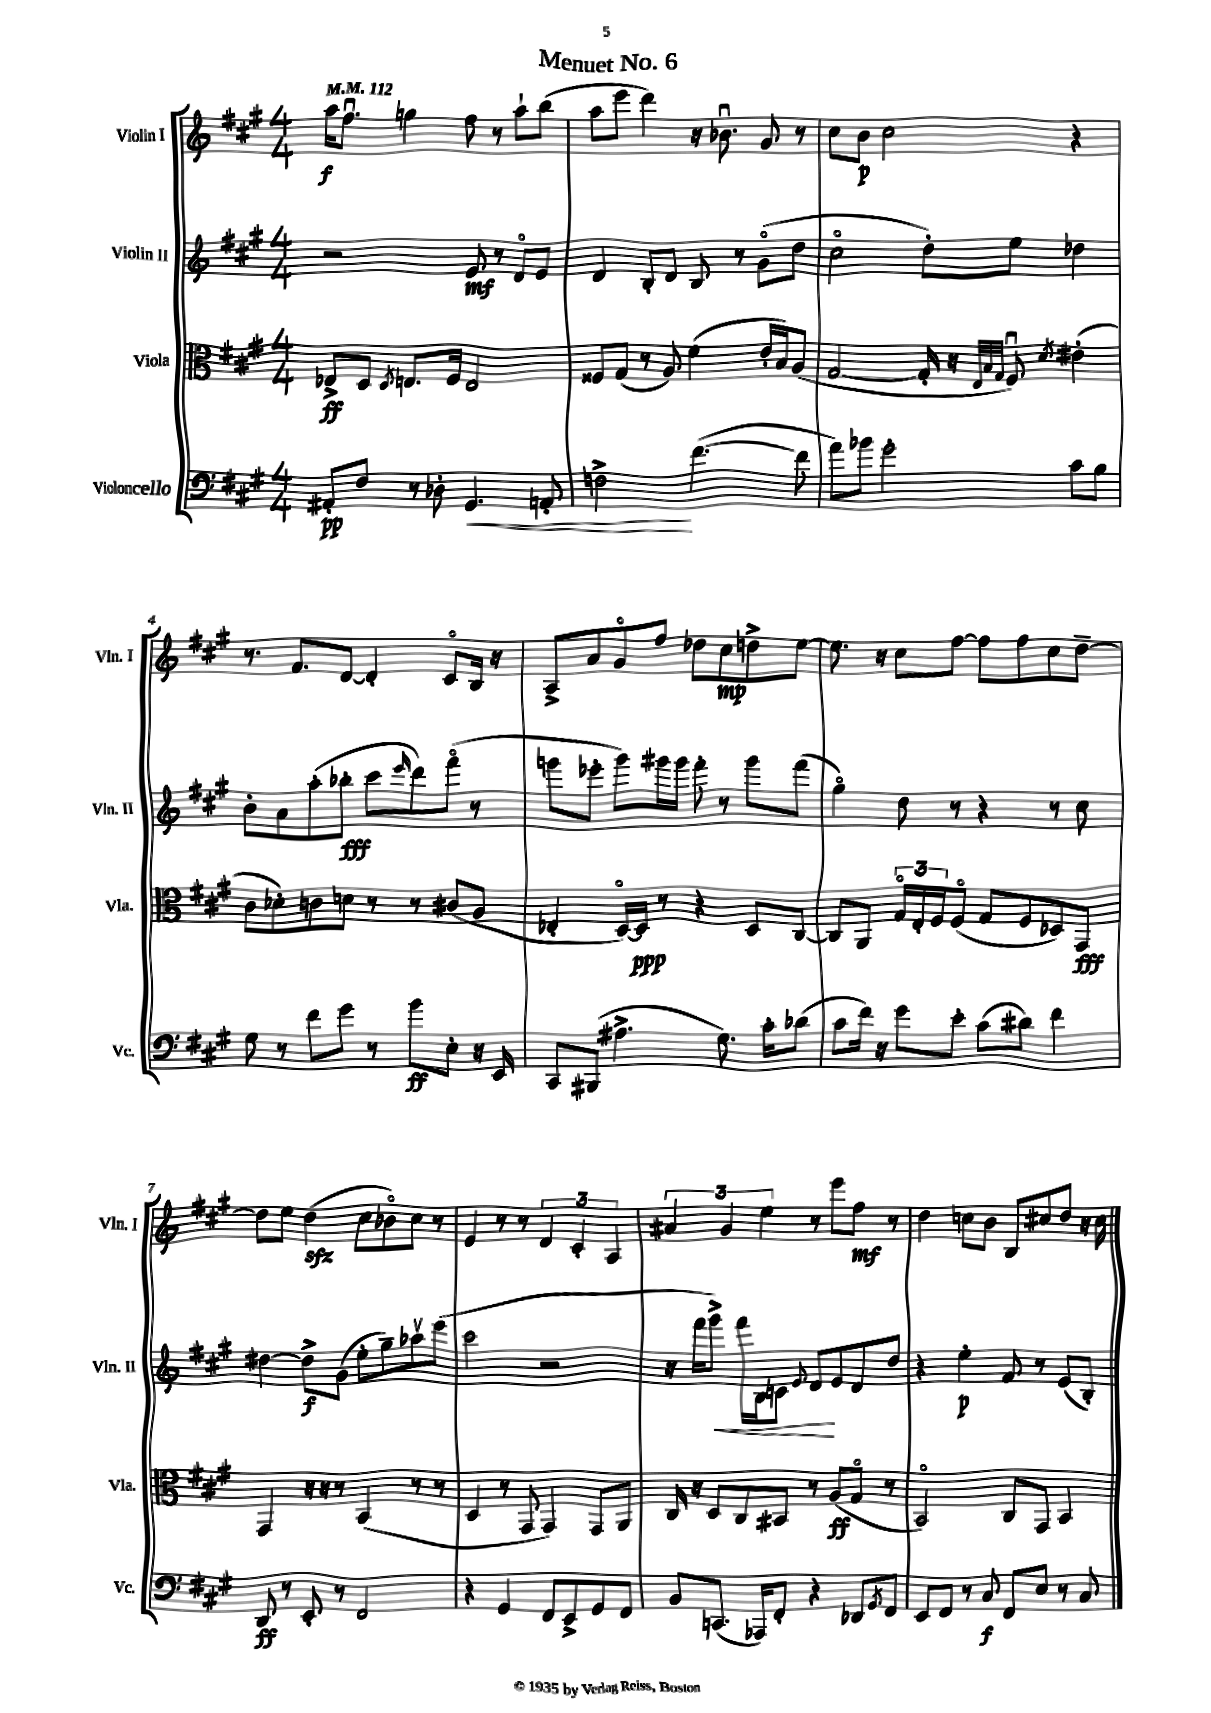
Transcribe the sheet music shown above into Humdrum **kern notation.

**kern	**kern	**kern	**kern
*staff4	*staff3	*staff2	*staff1
*clefF4	*clefC3	*clefG2	*clefG2
*k[f#c#g#]	*k[f#c#g#]	*k[f#c#g#]	*k[f#c#g#]
*M4/4	*M4/4	*M4/4	*M4/4
*MM112	*MM112	*MM112	*MM112
8AA#'/L	8E-^/L	2r	16aa\LK
.	.	.	8.ff#u\J
8F#/J	8D/J	.	.
.	8qD/	.	.
8r	8.E/L	.	4gg\
8D-'\	.	.	.
.	16F#/Jk	.	.
4.GG#/	2E/	8e/	8ff#\
.	.	8r	8r
.	.	8do/L	8aa`\L
8AA'/	.	8e/J	(8bb\J
=	=	=	=
2F^\	8F##/L	4d/	8aa\L
.	(8G#/J	.	8eee\J
.	8r	8B'/L	4ddd\)
.	8A/)	8d/J	.
([4.f#\	(4f#\	8B/	16r
.	.	.	8.b-u\
.	.	8r	.
.	16e'/LL	(8g#o\L	8g#/
.	16B/J)	.	.
8f#\]	(8A/J	8dd\J	8r
=	=	=	=
8a\L)	[2G#/	2cc#o\	8cc#\L
8b-\J	.	.	8b\J
2g#'\	.	.	2cc#\
.	16G#'/]	8dd'\L)	.
.	16r	.	.
.	32qqE/LLL	.	.
.	32qqB/	.	.
.	32qqG#/JJJ	.	.
.	8F#u/)	8ee\J	.
.	8qd/	.	.
8c#\L	(4e#'\	4dd-\	4r
8B\J	.	.	.
=	=	=	=
8G#\	8c#\L	8b'\L	8.r
8r	8d-'\)	8a\	.
.	.	.	8.f#/L
8f#\L	8c\	(8aa'\	.
8g#\J	8d\J	8bb-'\J	[8d/J
8r	8r	8ccc#\L	4d'/]
.	.	16qqeee/	.
8b\L	8r	8ddd\)	.
8E'\J	(8c#/L	(8fff#o\J	8c#o/L
16r	8A/J	8r	16B/Jk
16EE/	.	.	16r
=	=	=	=
8CC#/L	4E-'/	8ggg\L	8A^/L
(8BBB#/J	.	8eee-'\J	8a/
4.A#^\	[16Do/LL)	8ggg\L)	8g#o/
.	16D/]JJ	.	.
.	8r	16ggg#\L	8ff#/J
.	.	16ggg#\JJ	.
.	4r	8fff#'\	8dd-\L
8.G#\)	.	8r	8cc#\
.	8D/L	8ggg#\L	8dd^\
16c#'\LK	.	.	.
(8d-\J	[8C#/J	(8fff#\J	[8ee\J
=	=	=	=
8c#\L	8C#/]L	4gg#o\)	8.ee\]
16f#\Jk)	8AA/J	.	.
16r	.	.	16r
8g#\L	24G#o/LL	8dd\	8cc#\L
.	24E'/	.	.
.	24F#/J	.	.
8e'\J	(8F#o/J	8r	[8ff#\J
(8c#\L	8G#/L	4r	8ff#\]L
8d#\J)	8F#/	.	8ff#\
4f#\	8D-/)	8r	8cc#\
.	8GG#/J	8cc#\	[8dd~\J
=	=	=	=
8DD/	4GG#/	[4dd#\	8dd\]L
8r	.	.	8ee\J
8EE'/	16r	8dd#^\]L	(4dd\
.	16r	.	.
8r	8r	(8g#\J	.
2FF#/	(4BB/	8ee'\L	8cc#\L
.	.	8gg#~\)	8b-o\)
.	8r	8aa-v\	8cc#\J
.	8r	(8eee\J	8r
=	=	=	=
4r	4D/	2ccc#\	4e/
4GG#/	8r	.	8r
.	8GG#/	.	8r
8FF#/L	4GG#/)	2r	6d/
8EE^/	.	.	.
.	.	.	6c#'/
8GG#/	8GG#/L	.	.
.	.	.	6A/
8FF#/J	8AA/J	.	.
=	=	=	=
8BB/L	16C#/	16r	6a#/
.	16r	16fff#\LK	.
(8.CC/J	8D/L	8ggg#^\J)	.
.	.	.	6g#/
.	8C#/	16fff#\LL	.
16AAA-/LK)	.	16B\J	.
.	.	.	6ee\
8FF#'/J	8BB#/J	8c\J	.
.	.	8qqe/	.
4r	8r	8d/L	8r
.	(8A/L	8e/	8eee\L
8DD-/L	8G#o/J	8d/	8ff#\J
8qGG#/	.	.	.
8FF#/J	8r	8dd/J	8r
=	=	=	=
8EE/L	2BBo/)	4r	4dd\
8FF#/J	.	.	.
8r	.	4ee'\	8cc\L
8C#/	.	.	8b\J
8FF#/L	8C#/L	8f#/	8B/L
8E/J	8GG#/J	8r	8cc#/
8r	4BB/	(8e/L	8dd/J
8C#/	.	8B'/J)	16r
.	.	.	16cc#\
==	==	==	==
*-	*-	*-	*-
